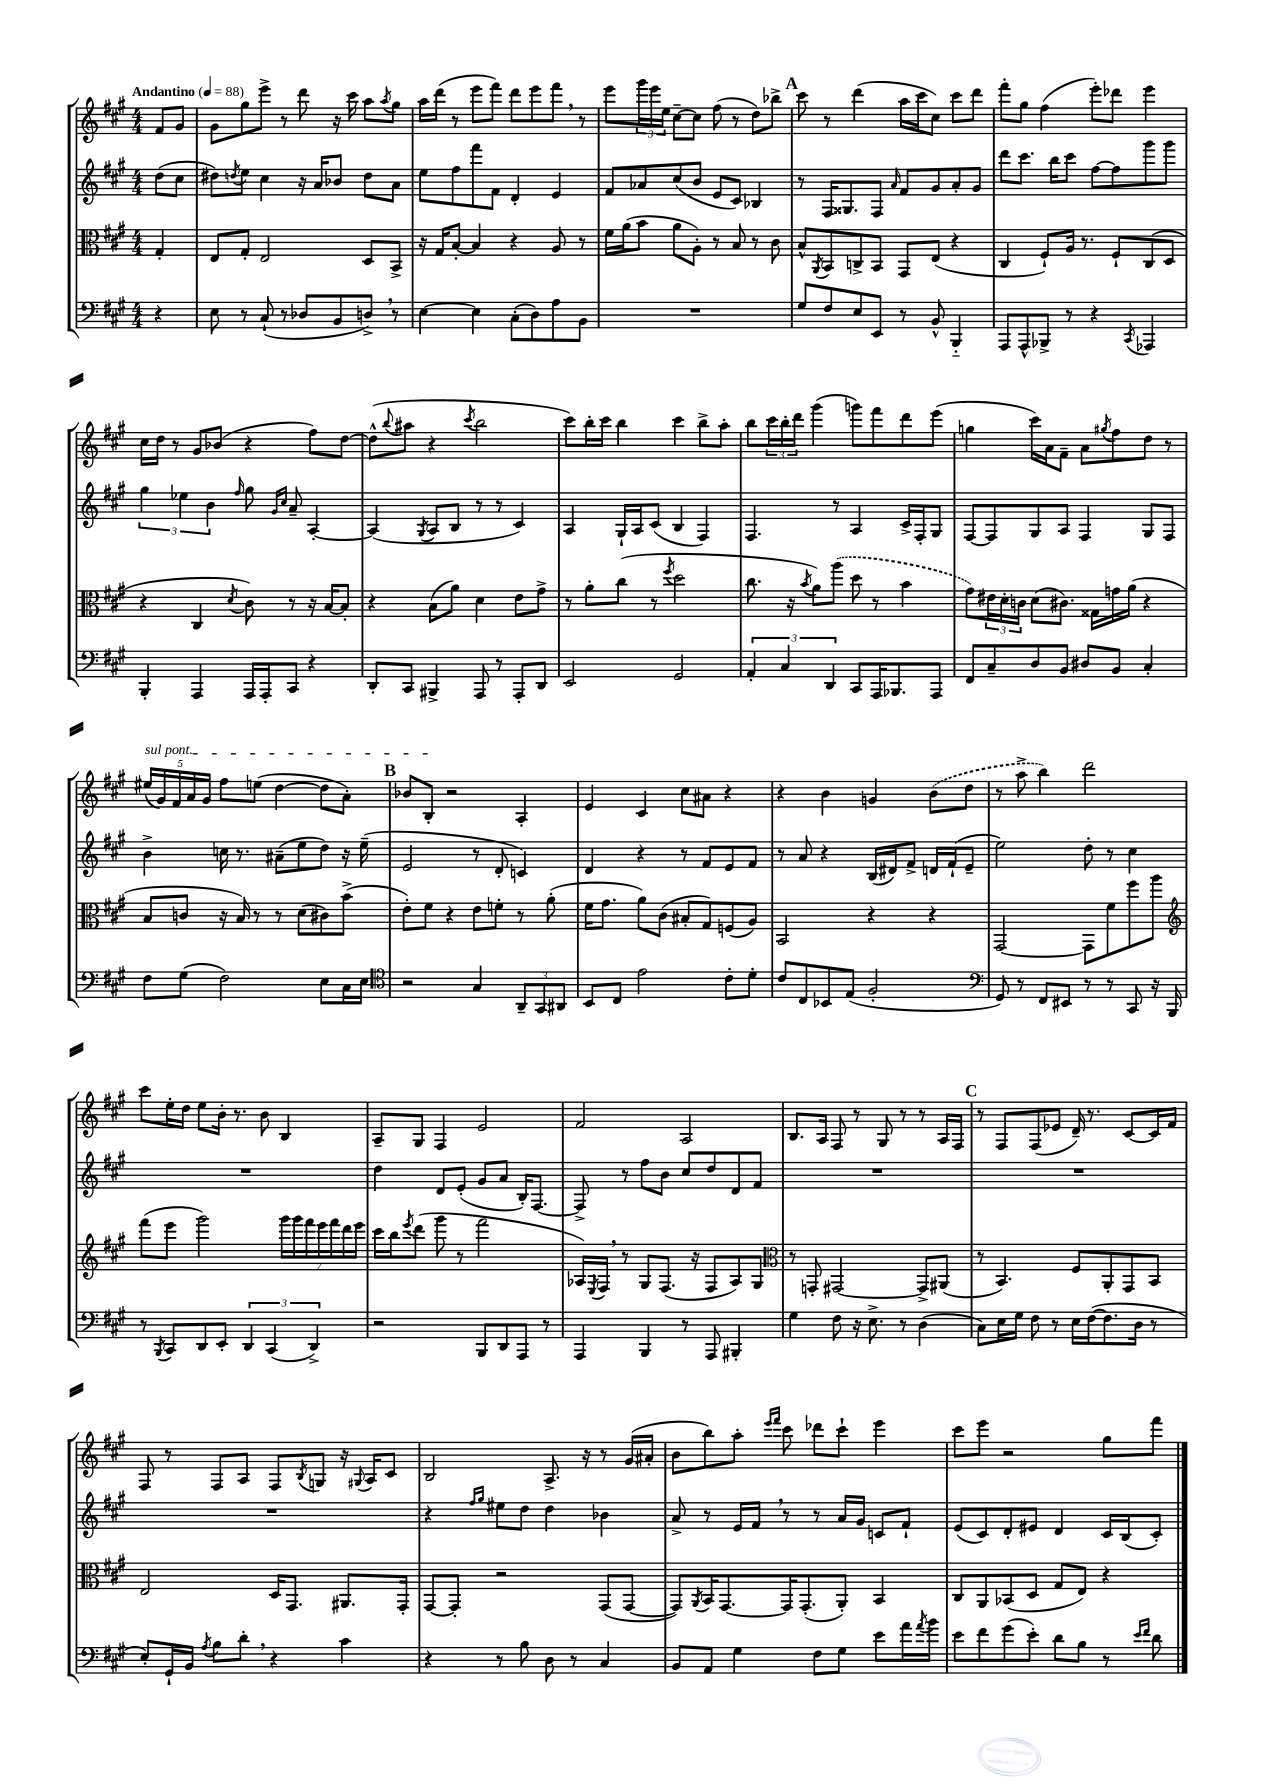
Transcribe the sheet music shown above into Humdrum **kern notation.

**kern	**kern	**kern	**kern
*staff4	*staff3	*staff2	*staff1
*clefF4	*clefC3	*clefG2	*clefG2
*k[f#c#g#]	*k[f#c#g#]	*k[f#c#g#]	*k[f#c#g#]
*M4/4	*M4/4	*M4/4	*M4/4
*MM88	*MM88	*MM88	*MM88
4r	4G#'	(8dd	8f#
.	.	8cc#	8g#
=	=	=	=
8E	8E	8dd#)	8g#
.	.	8qdd	.
8r	8G#'	8ee	8gg#
(8C#`	2E	4cc#	8eee^
8r	.	.	8r
8D-	.	16r	8ddd
.	.	16a	.
8BB	.	8b-	16r
.	.	.	16ccc#
8D^)	8D	8dd	8aa
.	.	.	8qaa
8r	8BB^	8a	8gg#
=	=	=	=
[4E	16r	8ee	16aa
.	16G#	.	(16ddd
.	[8B'	8ff#	8r
4E]	4B]	8fff#	8eee
.	.	8f#	8fff#)
(8C#'	4r	4d'	8ddd
8D)	.	.	8eee
8A	8A	4e	8fff#
8BB	8r	.	8r
=	=	=	=
1r	16f#	8f#	8eee
.	(16a	.	.
.	8b	8a-	24ggg#
.	.	.	24eee
.	.	.	24ee
.	8a	(8cc#	[8cc#~
.	8A')	8b	8cc#]
.	8r	8e	(8ff#
.	8B	8c#)	8r
.	8r	4B-	8dd)
.	8c#	.	8bb-^
=	=	=	=
8G#	8B^^	8r	8ccc#
.	8qAA	.	.
8F#	8BB	16F#	8r
.	.	8.G##	.
8E	8C^	.	(4ddd
8EE	8BB	8F#	.
.	.	16qqa	.
8r	8GG#	8f#	16aa
.	.	.	16ccc#
8BB^^	(8E	8g#	8cc#)
4BBB'~	4r	8a'	8ccc#
.	.	8g#	8ddd
=	=	=	=
8AAA	4C#	8ddd	8fff#'
8AAA^^	.	8.ccc#	8gg#
8BBB-^	8F#`)	.	(4ff#
.	.	16bb	.
8r	16A	8ccc#	.
.	8.r	.	.
4r	.	[8ff#	8eee')
.	8F#`	8ff#]	8ddd-
8qCC#	.	.	.
4AAA-	(8C#	8ggg#	4eee
.	8D	8ggg#	.
=	=	=	=
4BBB'	4r	6gg#	16cc#
.	.	.	16dd
.	.	.	8r
.	.	6ee-	.
4AAA	4C#	.	8g#
.	.	6b	.
.	.	.	(8b-
.	8qd	16qqff#	.
16AAA	8c#)	8gg#	4r
16AAA'	.	.	.
.	.	16qqg#	.
.	.	16qqcc#	.
8CC#	8r	8a~	.
4r	16r	[4A'	8ff#)
.	[16B	.	.
.	8B']	.	[8dd
=	=	=	=
8DD'	4r	(4A]	(8dd^^]
.	.	.	8qqbb
8CC#	.	.	8aa#
.	.	8qG#	.
4BBB#^	(8B	8A	4r
.	8a)	8B	.
.	.	.	8qccc#
8AAA	4d	8r	2bb
8r	.	8r	.
8AAA'	8e	4c#)	.
8DD	8g#^	.	.
=	=	=	=
2EE	8r	4A	8ccc#)
.	8a'	.	16bb'
.	.	.	16ccc#
.	(8cc#	16G#`	4bb
.	.	16A	.
.	8r	(8c#	.
.	8qff#	.	.
2GG#	2dd	4B	4ccc#
.	.	4F#)	8bb^
.	.	.	8aa'
=	=	=	=
6AA'	8.cc#	4.F#	8bb
.	.	.	24ccc#
6C#	.	.	24bb'
.	16r	.	.
.	.	.	24ddd
.	8qb	.	.
.	8a)	.	(4ggg#
6DD	.	.	.
.	(8aa	8r	.
8CC#	8dd	4A	8ggg)
16AAA	8r	.	8fff#
8.BBB-	.	.	.
.	4b	16c#^	8ddd
.	.	16F#'	.
8AAA	.	8G#	(8eee
=	=	=	=
8FF#	8g#)	[8F#	4gg
8C#~	24e#	8F#]	.
.	24d'	.	.
.	24c	.	.
8D	(8d	8G#	16ccc#)
.	.	.	16a
8BB	8.c#)	8A	8f#~
8D#	.	4F#	8a
.	16G##	.	.
.	.	.	8qgg#
8BB	16g	.	8ff#
.	(16a	.	.
4C#'	4r	8G#	8dd
.	.	8F#	8r
=	=	=	=
8F#	8B	4b^	(20ee#
.	.	.	20g#)
.	.	.	20f#
(8G#	8c	.	.
.	.	.	20a
.	.	.	20g#
2F#)	16r	16cc	8ff#
.	16B)	8.r	.
.	8r	.	(8ee
.	8r	(8a#~	[4dd
.	(8d	8ee	.
8E	8c#)	8dd)	8dd]
16C#	(8b^	16r	8a')
16E	.	(16ee~	.
=	=	=	=
*clefC4	*	*	*
2r	8e')	2e	8b-
.	8f#	.	8B'
.	4r	.	2r
4G#	8e	8r	.
.	8f'	8d'	.
12AA~	8r	4c)	4A'
12GG#	.	.	.
.	(8a'	.	.
12AA#	.	.	.
=	=	=	=
8BB	16f#	4d	4e
.	8.g#	.	.
8C#	.	.	.
2e	8a)	4r	4c#
.	(8c#	.	.
.	8B#'	8r	8cc#
.	8G#)	8f#	8a#
8c#'	(8F	8e	4r
8d'	8A)	8f#	.
=	=	=	=
8c#	2BB	8r	4r
8C#	.	8a	.
8BB-	.	4r	4b
(8E	.	.	.
2F#'	4r	(16B	4g
.	.	16d#)	.
.	.	8f#^	.
.	4r	16d	(8b
.	.	(16f#`	.
.	.	8e~	8dd
=	=	=	=
*clefF4	*	*	*
8GG#)	[2GG#	2ee)	8r
8r	.	.	8aa^
8FF#	.	.	4bb)
8EE#	.	.	.
8r	8GG#]	8dd'	2ddd
8r	8f#	8r	.
8CC#	8ff#	4cc#	.
16r	8aa	.	.
16BBB	.	.	.
=	=	=	=
*	*clefG2	*	*
8r	(8fff#	1r	8ccc#
8qBBB	.	.	.
8CC#	8eee	.	16ee'
.	.	.	16dd
8DD	2ggg#)	.	8ee
8EE'	.	.	16b'
.	.	.	8.r
6DD	.	.	.
.	.	.	8b
(6CC#	.	.	.
.	28ggg#	.	4B
.	28ggg#	.	.
.	28fff#	.	.
6DD^)	.	.	.
.	28eee	.	.
.	28fff#	.	.
.	28ddd	.	.
.	28eee	.	.
=	=	=	=
2r	16ccc#	4dd	8A~
.	16bb	.	.
.	8qeee	.	.
.	(8ddd	.	8G#
.	8ggg#	8d	4F#
.	8r	(8e'	.
8BBB	2fff#	8g#	2e
8DD	.	8a	.
8AAA	.	16B')	.
.	.	[8.F#	.
8r	.	.	.
=	=	=	=
4AAA	16A-)	8F#^]	2f#
.	8qE	.	.
.	16F#	.	.
.	8r	8r	.
4BBB	8G#	8ff#	.
.	(8.F#	8b	.
8r	.	8cc#	2A
.	16r	.	.
8AAA	8F#	8dd	.
4BBB#'	8A-)	8d	.
.	8G#	8f#	.
=	=	=	=
*	*clefC3	*	*
4G#	8r	1r	8.B
.	8GG'	.	.
.	.	.	16A
8F#	[2GG#	.	8F#
16r	.	.	8r
8.E^	.	.	.
.	.	.	8G#
8r	.	.	8r
(4D	8GG#^]	.	8r
.	(8AA#	.	16A
.	.	.	16F#
=	=	=	=
8C#)	8r	1r	8r
16E	4.BB)	.	8F#
16G#	.	.	.
8F#	.	.	(8F#
8r	.	.	8e-
16E	8F#	.	16d~)
([16F#	.	.	8.r
8.F#]	8AA'	.	.
.	8GG#	.	[8c#
16D	.	.	.
8r	8BB	.	16c#]
.	.	.	16f#
=	=	=	=
8E')	2E	1r	8F#
16GG#`	.	.	8r
16BB	.	.	.
8qA	.	.	.
8B	.	.	8F#
8d'	.	.	8A
4r	16D	.	8F#
.	8.GG#	.	.
.	.	.	8qB
.	.	.	8G
4c#	8.AA#	.	16r
.	.	.	8qqG#
.	.	.	16A
.	.	.	8c#
.	16GG#'	.	.
=	=	=	=
4r	[8GG#	4r	2B
.	8GG#']	.	.
.	.	16qqff#	.
.	.	16qqgg#	.
8r	2r	8ee#	.
8B	.	8dd	.
8D	.	4dd	8.A^
8r	.	.	.
.	.	.	16r
4C#	(8GG#	4b-	8r
.	[8GG#	.	(16g#
.	.	.	16a#'
=	=	=	=
8BB	8GG#])	8a^	8b
.	8qAA	.	.
8AA	16BB	8r	8bb)
.	[8.GG#	.	.
4G#	.	16e	8aa'
.	.	16f#	.
.	.	.	16qqeee
.	.	.	16qqfff#
.	16GG#]	8r	8ccc#
.	(8.GG#'	.	.
8F#	.	8r	8ddd-
8G#	8AA')	16a	8ccc#`
.	.	16g#	.
8e	4BB	8c	4eee
16a	.	8f#`	.
8qa	.	.	.
16b	.	.	.
=	=	=	=
8e	8C#	(8e	8ccc#
8f#	8AA	8c#)	8eee
(8g#	(8BB-	8d'	2r
8e')	8D	8e#	.
8d	8G#	4d	.
8B	8E)	.	.
8r	4r	16c#	8gg#
.	.	(16B	.
16qqe	.	.	.
16qqf#	.	.	.
8d	.	8c#')	8fff#
==	==	==	==
*-	*-	*-	*-
